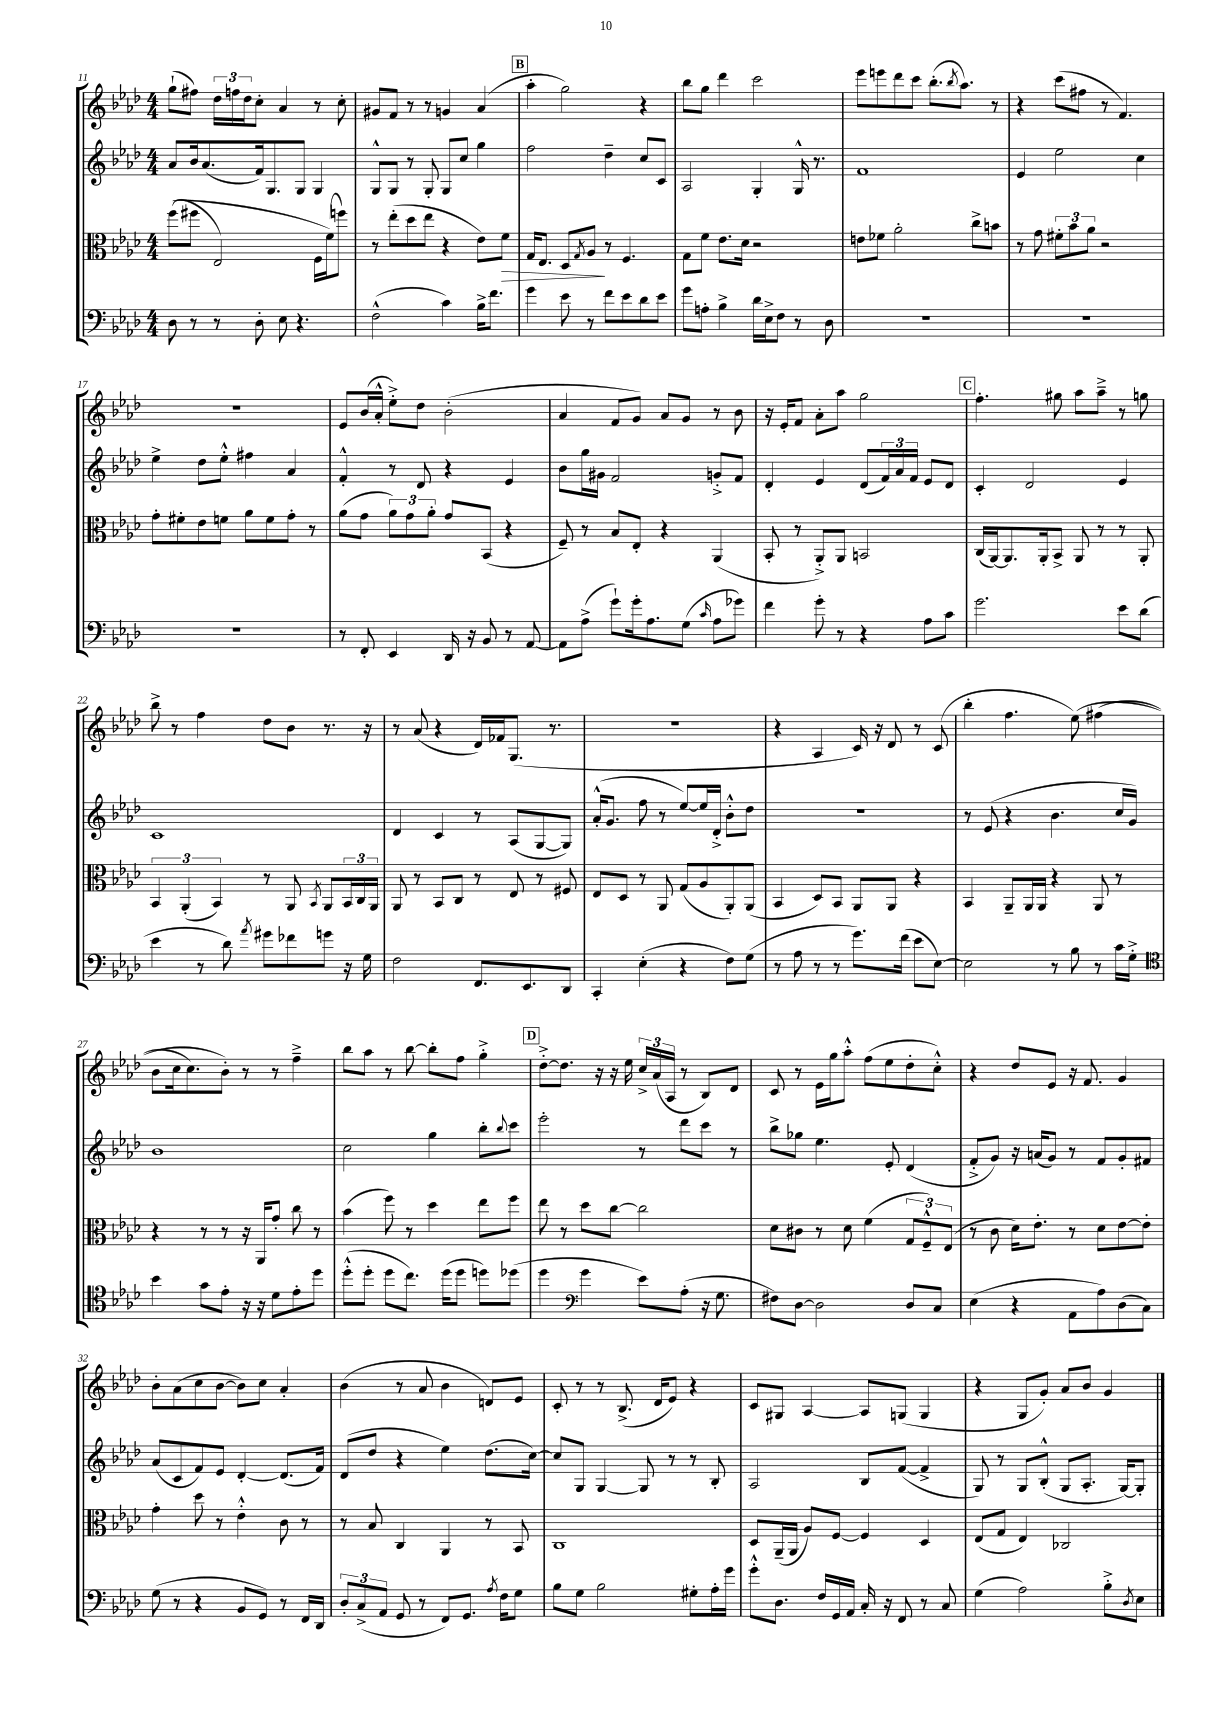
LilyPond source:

<<
\new StaffGroup <<
\new Staff = "s0" {
    \clef treble \key aes \major \numericTimeSignature \time 4/4
    g''8-!( fis''8) \tuplet 3/2 { des''16 f''16 des''16 } c''8-. aes'4 r8 c''8-. |
    gis'8 f'8 r8 r8 g'4 aes'4( |
    \mark \markup { \box "B" } aes''4-. g''2) r4 |
    bes''8 g''8 des'''4 c'''2 |
    ees'''8 e'''8 des'''8 c'''8 bes''8.-.( \acciaccatura { bes''8 } aes''8.) r8 |
    r4 c'''8( fis''8 r8 f'4.) |
    R1 |
    ees'8 bes'16( aes'16-.-^ ees''8-.->) des''8 bes'2-.( |
    aes'4 f'8 g'8) aes'8 g'8 r8 bes'8 |
    r16 ees'16-. f'8 aes'8-. aes''8 g''2 |
    \mark \markup { \box "C" } f''4.-. gis''8 aes''8 aes''8---> r8 g''8 |
    bes''8-> r8 f''4 des''8 bes'8 r8. r16 |
    r8 aes'8( r4 des'16) fes'16 g8.( r8. |
    R1 |
    r4 aes4 c'16) r16 des'8 r8 c'8( |
    bes''4-. f''4. ees''8)\( fis''4( |
    bes'8 c''16 c''8.) bes'8-.\) r8 r8 f''4---> |
    bes''8 aes''8 r8 bes''8~ bes''8-. f''8 g''4-.-> |
    \mark \markup { \box "D" } des''8~-.-> des''8. r16 r16 ees''16 \tuplet 3/2 { c''16-> aes'16( aes16 } r8 bes8) des'8 |
    c'8 r8 ees'16 g''16 aes''8-.-^ f''8( ees''8 des''8-. c''8-.-^) |
    r4 des''8 ees'8 r16 f'8. g'4 |
    bes'8-. aes'8( c''8 bes'8~ bes'8) c''8 aes'4-. |
    bes'4( r8 aes'8 bes'4 d'8) ees'8 |
    c'8-. r8 r8 bes8.->( des'16 ees'8) r4 |
    c'8 gis8 aes4~ aes8 g8( g4 |
    r4 g8 g'8-.) aes'8 bes'8 g'4 \bar "|." |
}
\new Staff = "s1" {
    \clef treble \key aes \major \numericTimeSignature \time 4/4
    aes'8 bes'16 aes'8.( f'16) g8. g8 g4 |
    g8-^ g8 r8 g8-. g8 c''8 g''4 |
    \mark \markup { \box "B" } f''2 des''4-- c''8 c'8 |
    aes2 g4-. g16-^ r8. |
    f'1 |
    ees'4 ees''2 c''4 |
    ees''4-> des''8 ees''8-.-^ fis''4 aes'4 |
    f'4-.-^ r8 des'8 r4 ees'4 |
    bes'8 g''16 gis'16 f'2 g'8-.-> f'8 |
    des'4-. ees'4 des'8( \tuplet 3/2 { f'16) aes'16 f'16 } ees'8 des'8 |
    \mark \markup { \box "C" } c'4-. des'2 ees'4 |
    c'1 |
    des'4 c'4 r8 aes8( g8~ g8) |
    aes'16-.-^( g'8. f''8 r8 ees''8~) ees''16 des'16-.-> bes'8-.-^ des''8 |
    R1 |
    r8 ees'8( r4 bes'4. c''16 g'16) |
    bes'1 |
    c''2 g''4 bes''8-. \appoggiatura { bes''8 } c'''8 |
    \mark \markup { \box "D" } ees'''2-. r8 des'''8 c'''8 r8 |
    bes''8-> ges''8 ees''4. ees'8-. des'4( |
    f'8-.-> g'8) r16 a'16( g'8) r8 f'8 g'8-. fis'8 |
    aes'8( c'8 f'8) ees'8 des'4~-. des'8.( f'16) |
    des'8( des''8 r4 ees''4) des''8.( c''16~) |
    c''8 g8 g4~ g8 r8 r8 bes8-. |
    aes2 bes8 f'8~( f'4-> |
    g8) r8 g8 bes8-.-^( g8 aes8.-. g16~) g8-. \bar "|." |
}
\new Staff = "s2" {
    \clef alto \key aes \major \numericTimeSignature \time 4/4
    f''8(\( fis''8 ees2) f16 f'16(\) f''8) |
    r8 ees''8-.( des''8 ees''8 r4 ees'8) f'8\> |
    \mark \markup { \box "B" } g16 ees8. des8 \acciaccatura { g8 } aes8\! r8 f4. |
    g8 f'8 ees'8. des'16 r2 |
    e'8 fes'8 aes'2-. c''8-> b'8 |
    r8 g'8 \tuplet 3/2 { fis'8-. bes'8 aes'8 } r2 |
    g'8-. fis'8-. ees'8 f'8 aes'8 f'8 g'8-. r8 |
    aes'8( g'8 \tuplet 3/2 { aes'8) g'8 aes'8-. } g'8 bes,8( r4 |
    f8--) r8 bes8 ees8-. r4 aes,4( |
    bes,8-. r8 aes,8-.->) aes,8 b,2 |
    \mark \markup { \box "C" } c16( aes,16~) aes,8. aes,16-. bes,8-> aes,8 r8 r8 aes,8-. |
    \tuplet 3/2 { bes,4 aes,4-.( bes,4) } r8 aes,8 \acciaccatura { bes,8 } aes,8 \tuplet 3/2 { bes,16 c16 aes,16 } |
    aes,8 r8 bes,8 c8 r8 ees8 r8 fis8 |
    ees8 des8 r8 aes,8 g8( aes8 aes,8-.) aes,8( |
    bes,4 des8) bes,8 aes,8 aes,8 r4 |
    bes,4 aes,8-- aes,16 aes,16 r4 aes,8 r8 |
    r4 r8 r8 r16 aes,16 g'8-. c''8 r8 |
    bes'4( f''8) r8 des''4 ees''8 f''8 |
    \mark \markup { \box "D" } ees''8 r8 des''8 c''8~ c''2 |
    des'8 cis'8 r8 des'8 f'4( \tuplet 3/2 { g8 f8---^) ees8( } |
    r8 c'8 des'16) ees'8.-. r8 des'8 ees'8~ ees'8-. |
    g'4-. des''8 r8 ees'4-.-^ c'8 r8 |
    r8 bes8 c4 aes,4 r8 bes,8 |
    c1 |
    des8 aes,16--( aes,16 aes8) f8~ f4 des4 |
    ees8( g8 ees4) ces2 \bar "|." |
}
\new Staff = "s3" {
    \clef bass \key aes \major \numericTimeSignature \time 4/4
    des8 r8 r8 des8-. ees8 r4. |
    f2-^( c'4) bes16-> f'8. |
    \mark \markup { \box "B" } g'4 ees'8 r8 f'8 ees'8 des'8 ees'8 |
    g'8 a8-. bes4-> des'16 ees16-> f8 r8 des8 |
    R1 |
    R1 |
    R1 |
    r8 f,8-. ees,4 des,16 r16 bes,8 r8 aes,8~ |
    aes,8 aes8->( g'8-!) g'16-. aes8. g8( \grace { c'16 } aes8 ges'8) |
    f'4 g'8-. r8 r4 aes8 c'8 |
    \mark \markup { \box "C" } g'2. ees'8 des'8( |
    ees'4 r8 des'8) \acciaccatura { aes'8 } gis'8 fes'8 g'8 r16 g16 |
    f2 f,8. ees,8. des,8 |
    c,4-. ees4-.( r4 f8) g8( |
    r8 aes8 r8 r8 g'8.) f'16( ees'8 ees8~) |
    ees2 r8 bes8 r8 c'16 g16-.-> |
    \clef tenor bes'4 g'8 ees'8-. r16 r16 des'8 ees'8-. des''8 |
    des''8-.-^( des''8-. des''8 c''8.) des''16( des''8 d''8) des''8( |
    \mark \markup { \box "D" } des''4 \clef bass g'4 ees'8) aes8-.( r16 g8. |
    fis8) des8~ des2 des8 c8 |
    ees4( r4 aes,8 aes8) des8( c8) |
    g8( r8 r4 bes,8 g,8) r8 f,16 des,16 |
    \tuplet 3/2 { des8-. c8->( aes,8 } g,8 r8 f,8) g,8. \acciaccatura { aes8 } f16 g8 |
    bes8 g8 bes2 gis8-. aes16-. g'16 |
    g'8-.-^ des8. f16 g,16 aes,16 c16-. r16 f,8 r8 c8 |
    g4( aes2) bes8-.-> \acciaccatura { des8 } ees8 \bar "|." |
}
>>
>>
\layout { \context { \Score currentBarNumber = #11 } }
